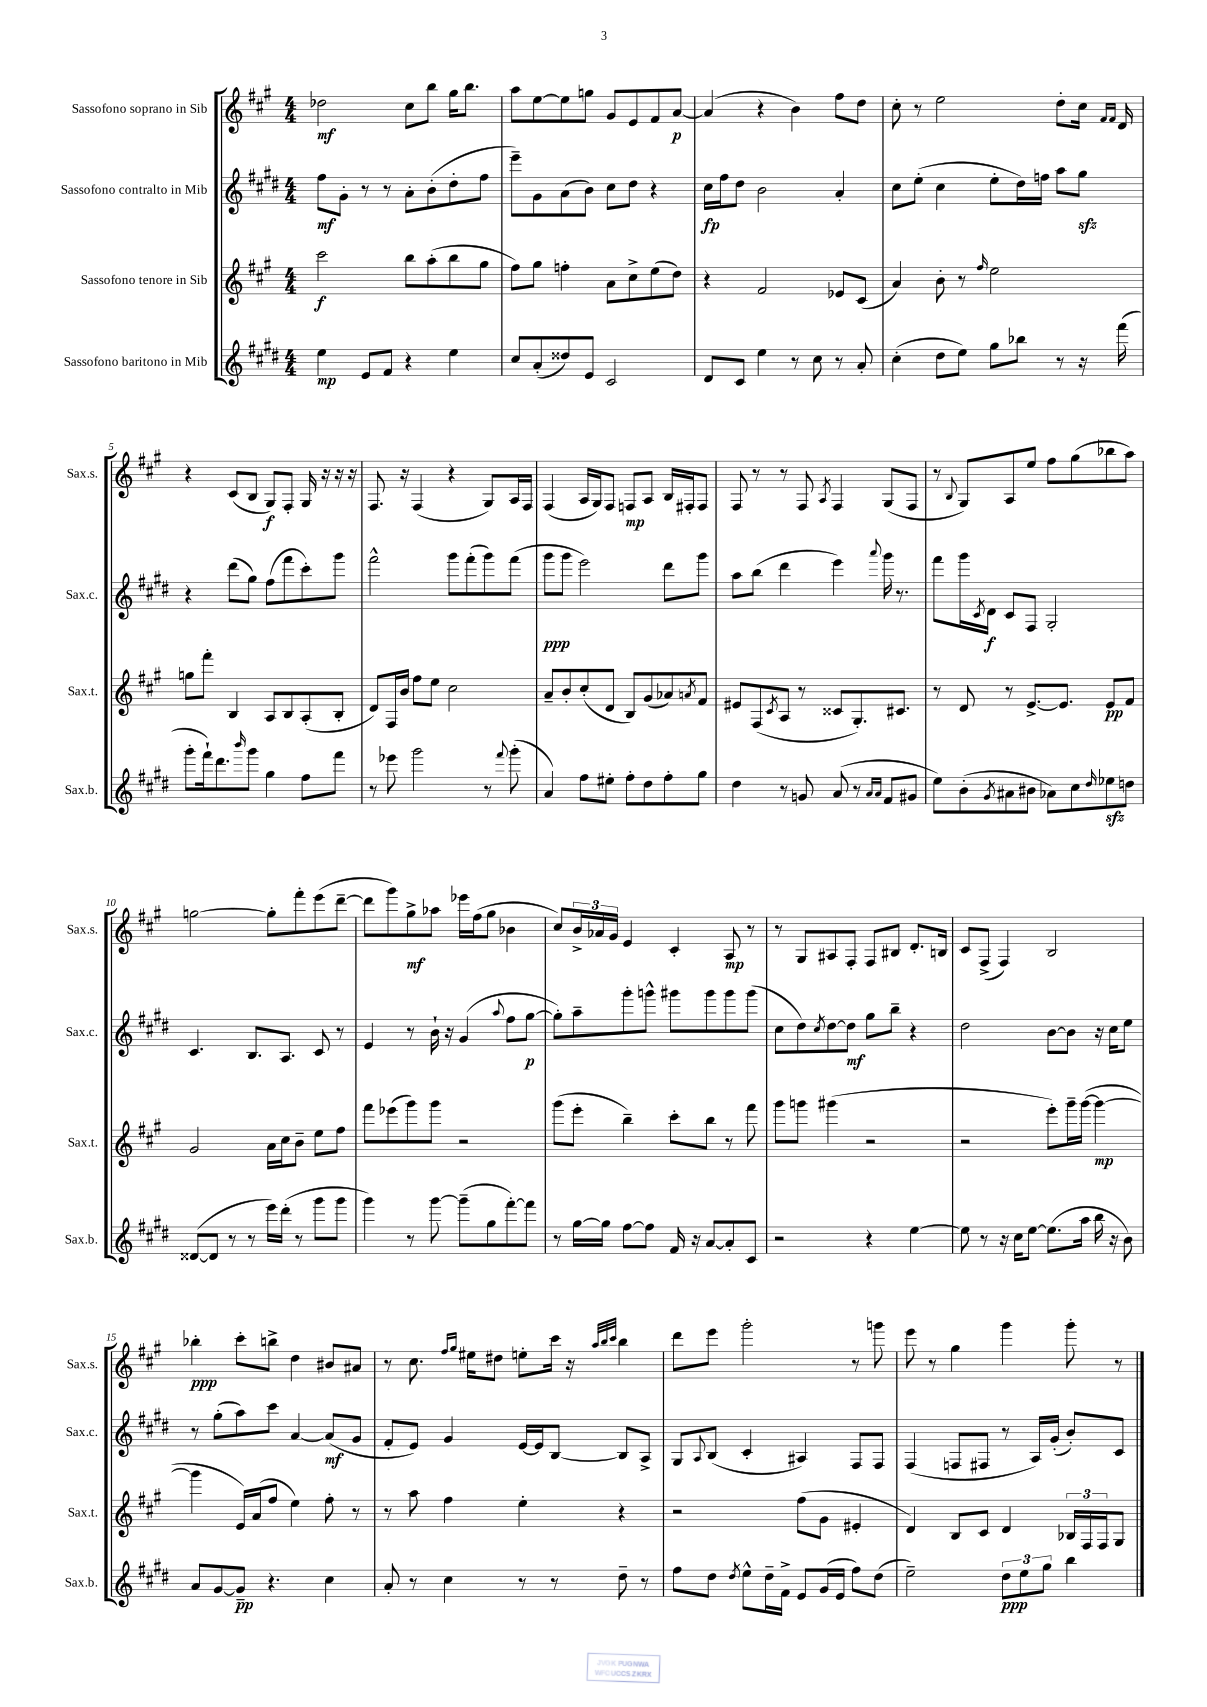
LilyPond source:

<<
\new StaffGroup <<
\new Staff = "s0" \with { instrumentName = "Sassofono soprano in Sib" shortInstrumentName = "Sax.s." } {
    \clef treble \key a \major \numericTimeSignature \time 4/4
    des''2\mf cis''8 b''8 gis''16 b''8. |
    a''8 e''8~ e''8 g''8 gis'8 e'8 fis'8 a'8~\p |
    a'4( r4 b'4) fis''8 d''8 |
    cis''8-. r8 e''2 d''8-. cis''16 \grace { fis'16 fis'16 } d'16 |
    r4 cis'8( b8 gis8\f) fis8-. gis16 r16 r16 r16 |
    fis8. r16 fis4( r4 gis8) a16 fis16 |
    fis4( a16 gis16) fis8 f8\mp a8 b16 fis16-. fis8 |
    fis8 r8 r8 fis8 \acciaccatura { a8 } fis4 gis8( fis8 |
    r8 \appoggiatura { b8 } gis8) a8 e''8 fis''8 gis''8( bes''8 a''8) |
    g''2~ g''8-. fis'''8-. e'''8( d'''8~-- |
    d'''8 gis'''8) gis''8->\mf aes''8 ees'''16 fis''16( gis''8 bes'4 |
    cis''8) \tuplet 3/2 { b'16-> aes'16 gis'16 } e'4 cis'4-. a8\mp r8 |
    r8 gis8 ais8 fis8-. fis8 bis8 d'8.-. b16 |
    cis'8 fis8->( fis4) b2 |
    bes''4-.\ppp cis'''8-. b''8-> d''4 bis'8 ais'8 |
    r8 cis''8. \grace { fis''16 gis''16 } eis''16 dis''8 e''8-. cis'''16 r16 \grace { a''32 b''32 cis'''32 } b''4 |
    d'''8 e'''8 gis'''2-. r8 g'''8 |
    e'''8 r8 gis''4 gis'''4 gis'''8-. r8 \bar "|." |
}
\new Staff = "s1" \with { instrumentName = "Sassofono contralto in Mib" shortInstrumentName = "Sax.c." } {
    \clef treble \key e \major \numericTimeSignature \time 4/4
    fis''8\mf gis'8-. r8 r8 a'8-. b'8-.( dis''8-. fis''8 |
    e'''8--) gis'8 a'8( b'8) cis''8 dis''8 r4 |
    cis''16\fp fis''16 dis''8 b'2 a'4-. |
    cis''8 e''8-.( cis''4 e''8-. dis''16) f''16 a''8 gis''8\sfz |
    r4 dis'''8( gis''8) fis''8( fis'''8 cis'''8-.) gis'''8 |
    fis'''2-^ gis'''8 fis'''8-.( gis'''8) fis'''8( |
    gis'''8\ppp gis'''8 e'''2) dis'''8 gis'''8 |
    a''8 b''8( dis'''4 e'''4) \appoggiatura { a'''8 } gis'''16 r8. |
    fis'''8 gis'''16 \acciaccatura { cis'8 } dis'16\f cis'8 fis8 gis2-. |
    cis'4. b8. a8. cis'8 r8 |
    e'4 r8 b'16-! r16 gis'4( \appoggiatura { a''8 } fis''8 gis''8~\p |
    gis''8-.) a''8-- gis'''8-. g'''8-^ gis'''8 gis'''8 gis'''8 gis'''8( |
    cis''8 dis''8) \acciaccatura { cis''8 } dis''8~ dis''8\mf gis''8 b''8-- r4 |
    dis''2 b'8~ b'8 r16 cis''16 e''8 |
    r8 gis''8-.( a''8) cis'''8 a'4~ a'8\mf( gis'8 |
    fis'8-. e'8) gis'4 e'16~ e'16 b8~ b8 a8-> |
    gis8 \appoggiatura { a8 } b8( cis'4-. ais4) fis8 fis8 |
    fis4( f8 fis8 r8 a16) gis'16-.( b'8-.) cis'8 \bar "|." |
}
\new Staff = "s2" \with { instrumentName = "Sassofono tenore in Sib" shortInstrumentName = "Sax.t." } {
    \clef treble \key a \major \numericTimeSignature \time 4/4
    cis'''2\f b''8 a''8-.( b''8 gis''8 |
    fis''8) gis''8 f''4-. a'8 cis''8-> e''8( d''8) |
    r4 fis'2 ees'8 cis'8( |
    a'4) b'8-. r8 \grace { fis''16 } e''2 |
    g''8 fis'''8-. b4 a8 b8 a8-.( b8-. |
    d'8) fis16 b'16 fis''8 e''8 cis''2 |
    a'8-- b'8-. cis''8-.( d'8 b8) gis'8( aes'8) \acciaccatura { a'8 } fis'8 |
    eis'8 fis8( \acciaccatura { cis'8 } a8 r8 cisis'8 gis8.-.) cis'8. |
    r8 d'8 r8 e'8.~-> e'8. e'8\pp fis'8 |
    gis'2 a'16 cis''16 b'8-- e''8 fis''8 |
    fis'''8 ees'''8( gis'''8) gis'''8 r2 |
    gis'''8( e'''8-. b''4--) cis'''8-. b''8 r8 fis'''8 |
    gis'''8 g'''8 gis'''4( r2 |
    r2 e'''8-.) gis'''16-- gis'''16~( gis'''4~\mp |
    gis'''4 e'16) a'16( fis''8 e''4) fis''8-. r8 |
    r8 a''8 fis''4 e''4-. r4 |
    r2 fis''8( gis'8 eis'4-. |
    d'4) b8 cis'8 d'4 \tuplet 3/2 { bes16 fis16 fis16 } gis8 \bar "|." |
}
\new Staff = "s3" \with { instrumentName = "Sassofono baritono in Mib" shortInstrumentName = "Sax.b." } {
    \clef treble \key e \major \numericTimeSignature \time 4/4
    e''4\mp e'8 fis'8 r4 e''4 |
    cis''8 a'8-.( disis''8) e'8 cis'2 |
    dis'8 cis'8 e''4 r8 cis''8 r8 a'8-. |
    cis''4-.( dis''8 e''8) gis''8 bes''8 r8 r16 fis'''16( |
    gis'''8-. fis'''16-!) dis'''8. \grace { b'''16 } gis'''8 gis''4 fis''8 fis'''8 |
    r8 ees'''8 gis'''2 r8 \appoggiatura { fis'''8 } gis'''8-.( |
    a'4) fis''8 eis''8-. fis''8-. dis''8 fis''8-. gis''8 |
    dis''4 r8 g'8 a'8( r8 \grace { a'16 a'16 } fis'8 gis'8 |
    e''8) b'8-.( \acciaccatura { gis'8 } ais'8 bis'8 aes'8) cis''8 \grace { dis''16 } ees''8\sfz d''8 |
    disis'8~( disis'8 r8 r8 e'''16) dis'''16-.( r8 gis'''8 gis'''8 |
    gis'''4) r8 gis'''8~ gis'''8--( gis''8 fis'''8~-.) fis'''8 |
    r8 gis''16~ gis''16 fis''8~ fis''8 fis'16 r16 a'8~ a'8-. cis'8 |
    r2 r4 e''4~ |
    e''8 r8 r16 cis''16 e''8~ e''8.( a''16 b''16 r16 b'8) |
    a'8 gis'8~ gis'8--\pp r4. cis''4 |
    a'8-. r8 cis''4 r8 r8 dis''8-- r8 |
    fis''8 dis''8 \acciaccatura { dis''8 } e''8-^ dis''16-- fis'16-> e'8 gis'16( e'16 fis''8) dis''8( |
    e''2--) \tuplet 3/2 { dis''8\ppp e''8 gis''8 } b''4 \bar "|." |
}
>>
>>
